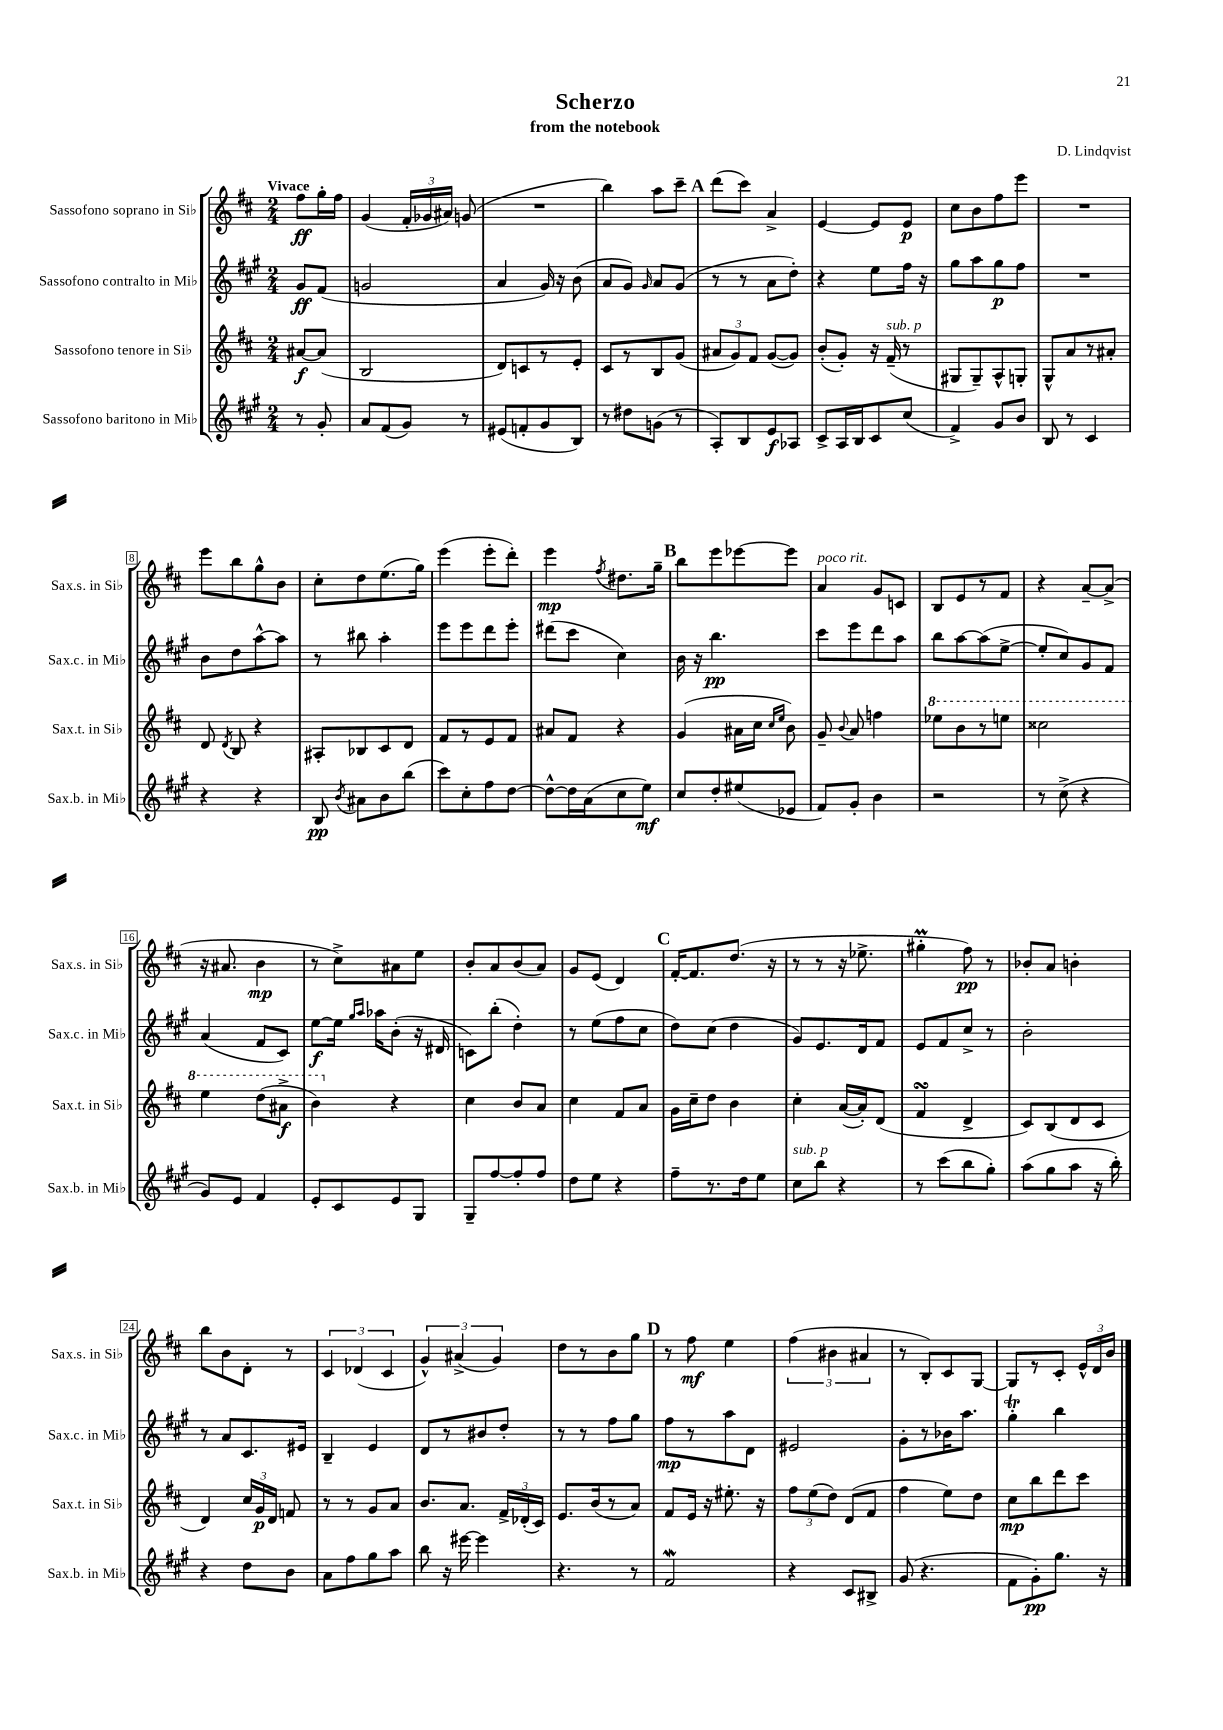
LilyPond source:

\header { title = "Scherzo" composer = "D. Lindqvist" subtitle = "from the notebook" }
<<
\new StaffGroup <<
\new Staff = "s0" \with { instrumentName = "Sassofono soprano in Sib" shortInstrumentName = "Sax.s. in Sib" } {
    \clef treble \key d \major \numericTimeSignature \time 2/4 \partial 4 \tempo "Vivace"
    \autoBeamOff fis''8[\ff g''16-. fis''16] |
    g'4( \tuplet 3/2 { fis'16[-. ges'16 ais'16]) } g'8( |
    R2 |
    b''4) a''8[ cis'''8]-- |
    \mark \markup { \bold "A" } d'''8[( cis'''8]) a'4-> |
    e'4~ e'8[ e'8]\p |
    cis''8[ b'8 fis''8 e'''8] |
    R2 |
    e'''8[ b''8 g''8-^ b'8] |
    cis''8[-. d''8 e''8.( g''16]) |
    e'''4( e'''8[-. d'''8]-.) |
    e'''4\mp \acciaccatura { fis''8 } dis''8.[ g''16]-- |
    \mark \markup { \bold "B" } b''8[ e'''8 ees'''8~ ees'''8] |
    a'4^\markup { \italic "poco rit." } g'8[ c'8] |
    b8[ e'8 r8 fis'8] |
    r4 a'8[~-- a'8]->( |
    r16 ais'8. b'4\mp |
    r8 cis''8[->) ais'8 e''8] |
    b'8[-. a'8 b'8( a'8]) |
    g'8[ e'8]( d'4) |
    \mark \markup { \bold "C" } fis'16[~-. fis'8. d''8.]( r16 |
    r8 r8 r16 ees''8.-> |
    gis''4-.\prall fis''8\pp) r8 |
    bes'8[-. a'8] b'4-. |
    b''8[ b'8 d'8]-. r8 |
    \tuplet 3/2 { cis'4 des'4( cis'4 } |
    \tuplet 3/2 { g'4-^) ais'4->( g'4) } |
    d''8[ r8 b'8 g''8] |
    \mark \markup { \bold "D" } r8 fis''8\mf e''4 |
    \tuplet 3/2 { fis''4( bis'4 ais'4 } |
    r8 b8[-.) cis'8 g8]~ |
    g8[ r8 cis'8]-. \tuplet 3/2 { e'16[-^ d'16 b'16] } \bar "|." |
}
\new Staff = "s1" \with { instrumentName = "Sassofono contralto in Mib" shortInstrumentName = "Sax.c. in Mib" } {
    \clef treble \key a \major \numericTimeSignature \time 2/4 \partial 4
    \autoBeamOff gis'8[\ff fis'8]( |
    g'2 |
    a'4 gis'16) r16 b'8( |
    a'8[ gis'8]) \grace { gis'16 } a'8[ gis'8]( |
    \mark \markup { \bold "A" } r8 r8 a'8[ d''8]-.) |
    r4 e''8[ fis''16] r16 |
    gis''8[ a''8 gis''8\p fis''8] |
    R2 |
    b'8[ d''8 a''8~-^ a''8] |
    r8 bis''8 a''4-. |
    e'''8[ e'''8 d'''8 e'''8]-. |
    dis'''8[( cis'''8] cis''4) |
    \mark \markup { \bold "B" } b'16 r16 b''4.\pp |
    cis'''8[ e'''8 d'''8 a''8] |
    b''8[ a''8~ a''8( e''8]~-> |
    e''8[-. cis''8) gis'8 fis'8] |
    a'4( fis'8[ cis'8]) |
    e''8[~\f e''16] \grace { gis''16[ a''16] } aes''16[ b'8]-.( r16 dis'16 |
    c'8[) b''8]-.( d''4-.) |
    r8 e''8[( fis''8 cis''8] |
    \mark \markup { \bold "C" } d''8[) cis''8]( d''4 |
    gis'8[) e'8. d'16 fis'8] |
    e'8[ fis'8 cis''8]-> r8 |
    b'2-. |
    r8 a'8[ cis'8. eis'16] |
    b4-- e'4 |
    d'8[ r8 bis'8 d''8]-. |
    r8 r8 fis''8[ gis''8] |
    \mark \markup { \bold "D" } fis''8[\mp r8 a''8 d'8] |
    eis'2 |
    gis'8[-. r8 bes'16 a''8.] |
    gis''4-.\trill b''4 \bar "|." |
}
\new Staff = "s2" \with { instrumentName = "Sassofono tenore in Sib" shortInstrumentName = "Sax.t. in Sib" } {
    \clef treble \key d \major \numericTimeSignature \time 2/4 \partial 4
    \autoBeamOff ais'8[~\f ais'8]( |
    b2 |
    d'8[) c'8 r8 e'8]-. |
    cis'8[ r8 b8 g'8]( |
    \mark \markup { \bold "A" } \tuplet 3/2 { ais'8[ g'8) fis'8] } g'8[~( g'8]) |
    b'8[-.( g'8]-.) r16 fis'16--^\markup { \italic "sub. p" }( r8 |
    gis8[ gis8--) a8-^ g8]-. |
    g8[-^ a'8 r8 ais'8]-. |
    d'8 \acciaccatura { d'8 } b8 r4 |
    ais8[-. bes8 cis'8 d'8] |
    fis'8[ r8 e'8 fis'8] |
    ais'8[ fis'8] r4 |
    \mark \markup { \bold "B" } g'4( ais'16[ cis''16] \grace { cis''16[ e''16] } b'8) |
    g'8-- \appoggiatura { b'8 } a'8 f''4 |
    \ottava #1 ees'''8[ b''8 r8 e'''8] |
    cisis'''2 |
    e'''4 d'''8[( ais''8]->\f |
    b''4) \ottava #0 r4 |
    cis''4 b'8[ a'8] |
    cis''4 fis'8[ a'8] |
    \mark \markup { \bold "C" } g'16[ cis''16-- d''8] b'4 |
    cis''4-. a'16[~( a'16-.) d'8]( |
    fis'4\turn d'4-> |
    cis'8[) b8( d'8 cis'8] |
    d'4) \tuplet 3/2 { cis''16[ g'16\p d'16] } f'8 |
    r8 r8 g'8[ a'8] |
    b'8.[ a'8.] \tuplet 3/2 { fis'16[-> des'16-.( cis'16]) } |
    e'8.[ b'16( r8 a'8]) |
    \mark \markup { \bold "D" } fis'8[ e'16] r16 eis''8.-. r16 |
    \tuplet 3/2 { fis''8[ e''8( d''8]) } d'8[( fis'8] |
    fis''4 e''8[) d''8] |
    cis''8[\mp b''8 d'''8 cis'''8] \bar "|." |
}
\new Staff = "s3" \with { instrumentName = "Sassofono baritono in Mib" shortInstrumentName = "Sax.b. in Mib" } {
    \clef treble \key a \major \numericTimeSignature \time 2/4 \partial 4
    \autoBeamOff r8 gis'8-. |
    a'8[ fis'8( gis'8]) r8 |
    eis'8[( f'8-. gis'8 b8]) |
    r8 dis''8[ g'8]( r8 |
    \mark \markup { \bold "A" } a8[-.) b8 e'8\f aes8] |
    cis'8[-> a16 b16 cis'8 cis''8]( |
    fis'4->) gis'8[ b'8] |
    b8 r8 cis'4 |
    r4 r4 |
    b8\pp \acciaccatura { b'8 } ais'8[ b'8 b''8]( |
    cis'''8[) cis''8-. fis''8 d''8]~ |
    d''8[~-^ d''16 a'16( cis''8 e''8]\mf) |
    \mark \markup { \bold "B" } cis''8[ d''8-. eis''8( ees'8] |
    fis'8[) gis'8]-. b'4 |
    r2 |
    r8 cis''8->( r4 |
    gis'8[) e'8] fis'4 |
    e'8[-. cis'8 e'8 gis8] |
    gis8[-- fis''8~ fis''8-. fis''8] |
    d''8[ e''8] r4 |
    \mark \markup { \bold "C" } fis''8[-- r8. d''16 e''8] |
    cis''8[^\markup { \italic "sub. p" } b''8] r4 |
    r8 cis'''8[( b''8 gis''8]-.) |
    a''8[( gis''8 a''8] r16 b''16-.) |
    r4 d''8[ b'8] |
    a'8[ fis''8 gis''8 a''8] |
    b''8 r16 eis'''16~ eis'''4 |
    r4. r8 |
    \mark \markup { \bold "D" } fis'2\mordent |
    r4 cis'8[ bis8]-> |
    gis'8( r4. |
    fis'8[ gis'8-.\pp) gis''8.] r16 \bar "|." |
}
>>
>>
\layout { \context { \Score \override BarNumber.stencil = #(make-stencil-boxer 0.1 0.3 ly:text-interface::print) } }
